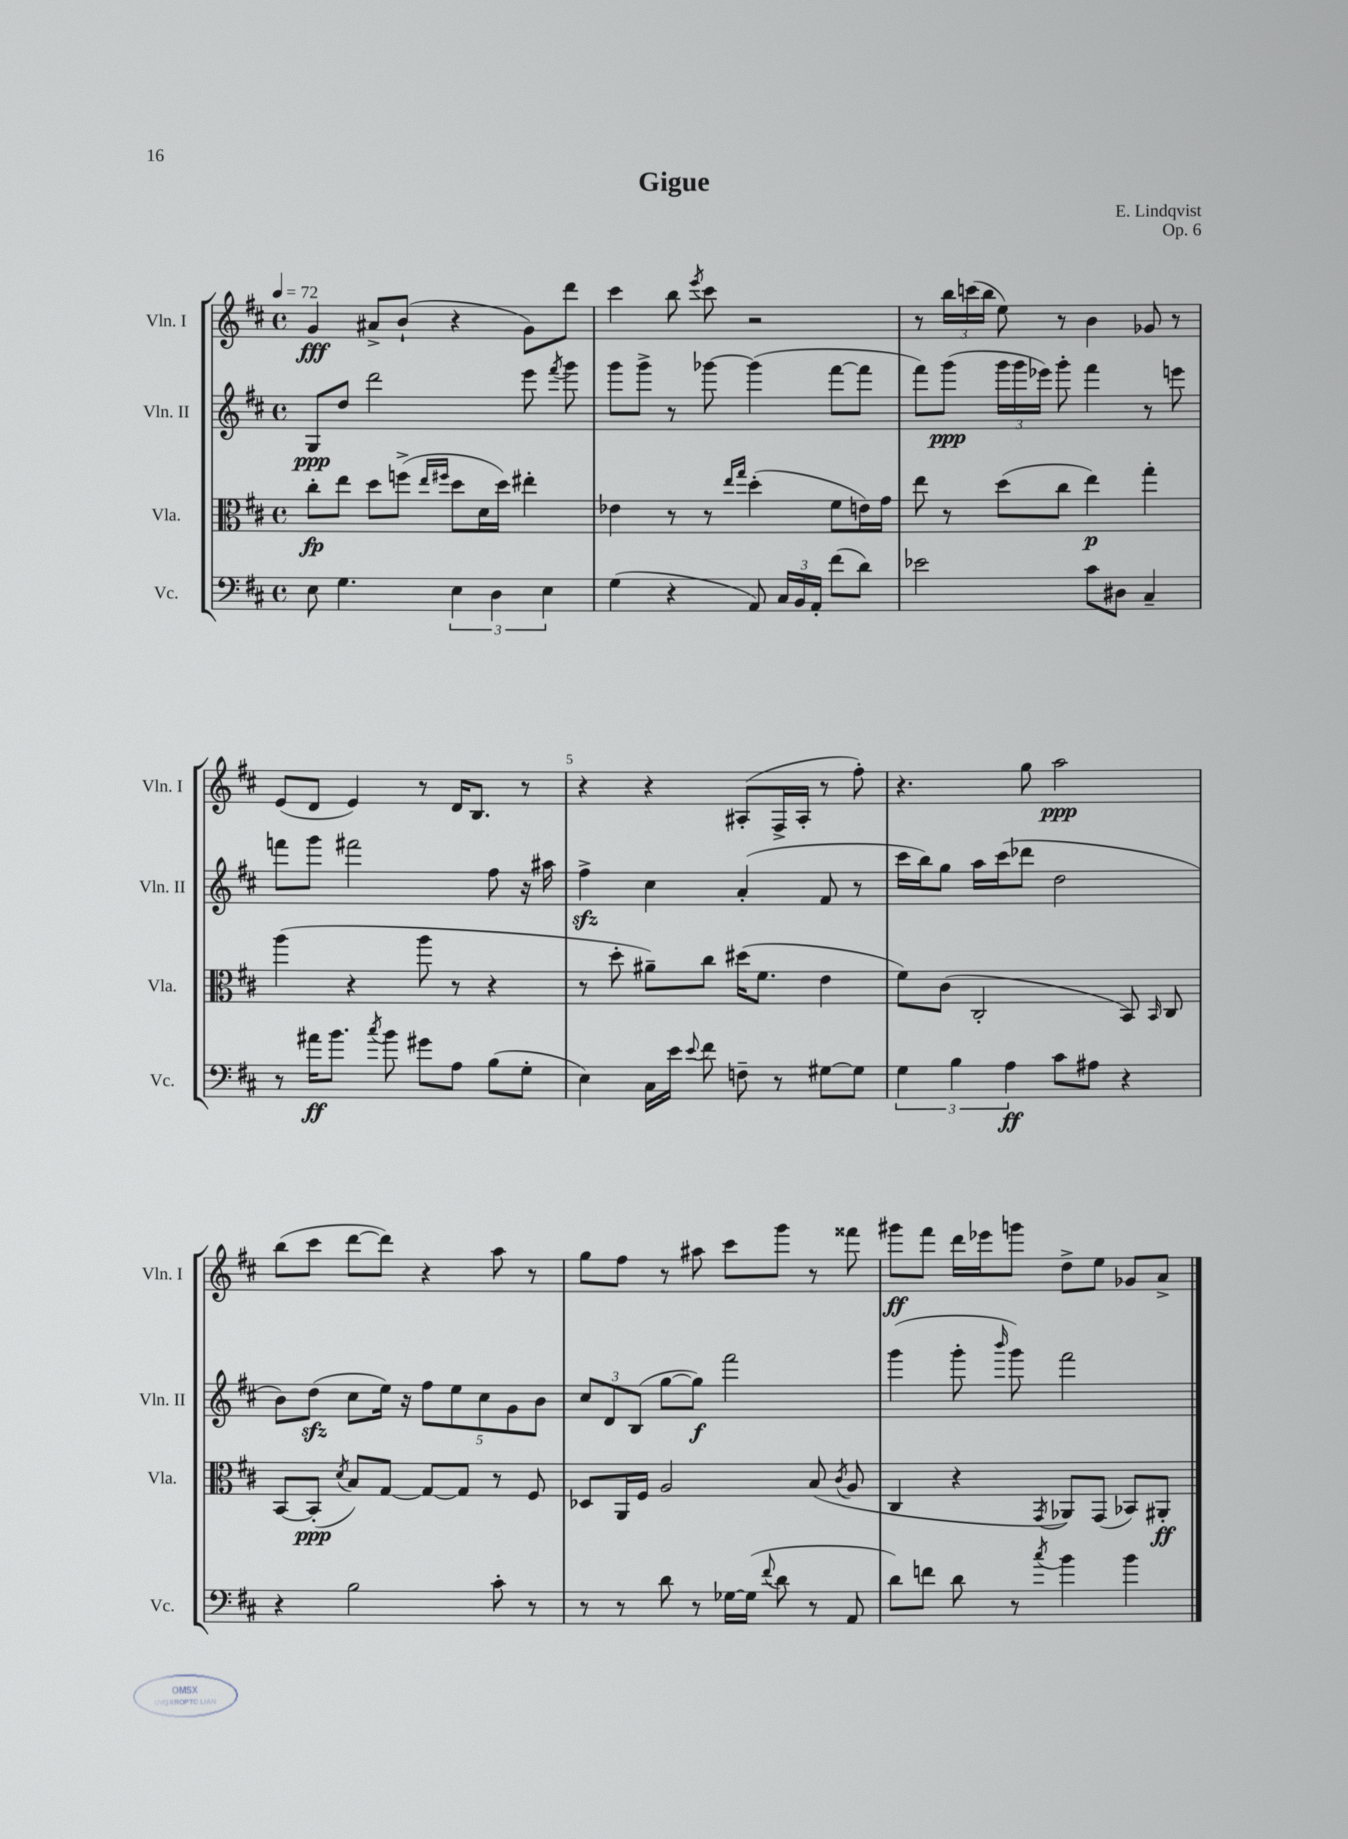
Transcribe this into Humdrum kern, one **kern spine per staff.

**kern	**kern	**kern	**kern
*staff4	*staff3	*staff2	*staff1
*clefF4	*clefC3	*clefG2	*clefG2
*k[f#c#]	*k[f#c#]	*k[f#c#]	*k[f#c#]
*M4/4	*M4/4	*M4/4	*M4/4
*met(c)	*met(c)	*met(c)	*met(c)
*MM72	*MM72	*MM72	*MM72
8E	8cc#'	8G	4g
4.G	8ee	8dd	.
.	8dd	2ddd	8a#^
.	(8ff^	.	(8b`
.	16qqee	.	.
.	16qqff#	.	.
6E	8dd	.	4r
.	16d	.	.
6D	.	.	.
.	16dd)	.	.
.	4ee#'	8eee	8g)
6E	.	.	.
.	.	8qfff#	.
.	.	8ggg	8ddd
=	=	=	=
(4G	4e-	8ggg	4ccc#
.	.	8ggg^	.
4r	8r	8r	8bb
.	.	.	8qeee
.	8r	[8ggg-	8ccc#
.	16qqee	.	.
.	16qqgg	.	.
8AA)	(4dd'	(4ggg-]	2r
24C#	.	.	.
24BB	.	.	.
24AA'	.	.	.
(8f#	8f#	[8fff#	.
8d)	16e)	8fff#]	.
.	16g	.	.
=	=	=	=
2e-	8ee	8fff#)	8r
.	8r	(8ggg	24bb
.	.	.	(24ccc
.	.	.	24bb
.	(8dd	24ggg	8ee)
.	.	24ggg	.
.	.	24eee-)	.
.	8cc#	8ggg'	8r
8c#	4ee)	4fff#	4b
8D#	.	.	.
4C#~	4gg'	8r	8g-
.	.	8eee	8r
=	=	=	=
8r	(4aa	8fff	(8e
16a#	.	8ggg	8d
8.b	.	.	.
.	4r	2fff#	4e)
8qcc#	.	.	.
8b	.	.	.
8g#	8aa	.	8r
8A	8r	.	16d
.	.	.	8.B
(8B	4r	8ff#	.
8G'	.	16r	8r
.	.	16aa#	.
=	=	=	=
4E)	8r	4ff#^	4r
.	8dd'	.	.
16C#	8a#~)	4cc#	4r
16e	.	.	.
8qqe	.	.	.
8f#	8cc#	.	.
8F~	(16dd#	(4a'	(8A#'
.	8.f#	.	.
8r	.	.	16F#^
.	.	.	16A#'
[8G#	4e	8f#	8r
8G#]	.	8r	8ff#')
=	=	=	=
6G	8f#)	16ccc#	4.r
.	.	16bb)	.
.	(8c#	8gg	.
6B	.	.	.
.	2C#'	16aa	.
.	.	(16ccc#	.
6A	.	.	.
.	.	8ddd-	8gg
8c#	.	2dd	2aa
8A#	.	.	.
4r	8BB)	.	.
.	16qqBB	.	.
.	8C#	.	.
=	=	=	=
4r	[8BB	8b)	(8bb
.	(8BB']	(8dd	8ccc#
.	8qd	.	.
2B	8B)	8cc#	[8ddd
.	[8G	16ee)	8ddd])
.	.	16r	.
.	8G_	10ff#	4r
.	.	10ee	.
.	8G]	.	.
.	.	10cc#	.
8c#'	8r	.	8aa
.	.	10g	.
8r	8F#	.	8r
.	.	10b	.
=	=	=	=
8r	8D-	12cc#	8gg
.	.	12d	.
8r	16AA	.	8ff#
.	.	(12B	.
.	16F#	.	.
8d	2A	[8gg	8r
8r	.	8gg])	8aa#
[16G-	.	2fff#	8ccc#
(16G-]	.	.	.
8qqf#	.	.	.
8d	.	.	8ggg
8r	(8B	.	8r
.	8qc#	.	.
8AA	8A	.	8fff##
=	=	=	=
8d)	4C#	(4ggg	8ggg#
8f	.	.	8fff#
8d	4r	8ggg'	16ddd
.	.	.	16eee-
.	.	16qqbbb	.
8r	.	8ggg)	8ggg
8qcc#	8qGG	.	.
4b	8AA-)	2fff#	8dd^
.	(8GG	.	8ee
4b	8BB-)	.	8g-
.	8AA#'	.	8a^
==	==	==	==
*-	*-	*-	*-
